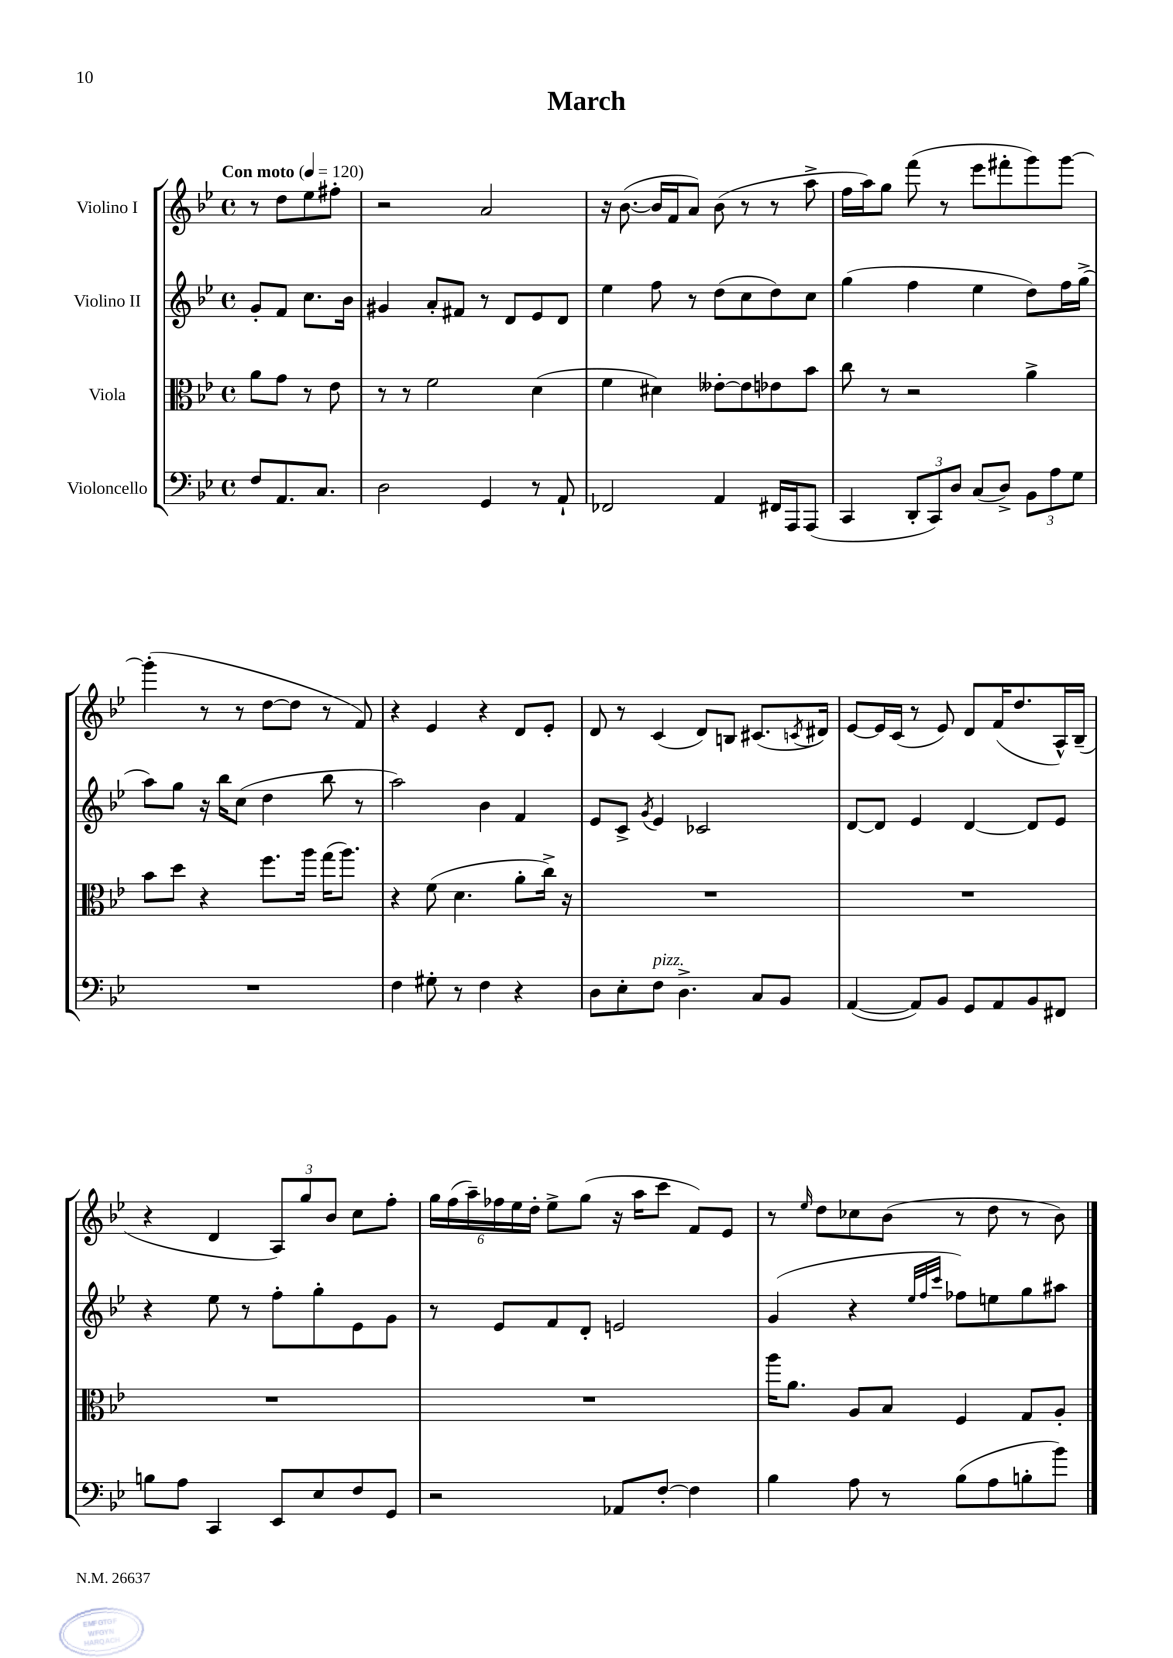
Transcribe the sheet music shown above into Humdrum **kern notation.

**kern	**kern	**kern	**kern
*staff4	*staff3	*staff2	*staff1
*clefF4	*clefC3	*clefG2	*clefG2
*k[b-e-]	*k[b-e-]	*k[b-e-]	*k[b-e-]
*M4/4	*M4/4	*M4/4	*M4/4
*met(c)	*met(c)	*met(c)	*met(c)
*MM120	*MM120	*MM120	*MM120
8F/L	8a\L	8g'/L	8r
8.AA/	8g\J	8f/J	8dd\L
.	8r	8.cc\L	8ee-\
8.C/J	.	.	.
.	8e-\	.	8ff#'\J
.	.	16b-\Jk	.
=	=	=	=
2D\	8r	4g#/	2r
.	8r	.	.
.	2f\	8a'/L	.
.	.	8f#/J	.
4GG/	.	8r	2a/
.	.	8d/L	.
8r	(4d\	8e-/	.
8AA`/	.	8d/J	.
=	=	=	=
2FF-/	4f\	4ee-\	16r
.	.	.	([8.b-\
.	4d#\)	8ff\	16b-/]LL
.	.	.	16f/J
.	.	8r	8a/J)
4AA/	[8e--'\L	(8dd\L	(8b-\
.	8e--\]	8cc\	8r
16FF#/LL	8e-\	8dd\)	8r
16AAA/J	.	.	.
(8AAA/J	8b-\J	8cc\J	8aa^\
=	=	=	=
4CC/	8cc\	(4gg\	16ff\LL
.	.	.	16aa\J)
.	8r	.	8gg\J
12DD'/L	2r	4ff\	(8fff\
12CC/)	.	.	.
.	.	.	8r
12D/J	.	.	.
(8C/L	.	4ee-\	8eee-\L
8D^/J)	.	.	8fff#'\
12BB-\L	4a^\	8dd\L)	8ggg\)
12A\	.	.	.
.	.	16ff\L	[8ggg\J
12G\J	.	.	.
.	.	(16gg^\JJ	.
=	=	=	=
1r	8b-\L	8aa\L)	(4ggg'\]
.	8dd\J	8gg\J	.
.	4r	16r	8r
.	.	16bb-\LK	.
.	.	(8cc\J	8r
.	8.ff\L	4dd\	[8dd\L
.	.	.	8dd\]J
.	16aa\Jk	.	.
.	(16gg\LK	8bb-\	8r
.	8.aa\J)	.	.
.	.	8r	8f/)
=	=	=	=
4F\	4r	2aa\)	4r
8G#'\	(8f\	.	4e-/
8r	4.d\	.	.
4F\	.	4b-\	4r
4r	8a'\L	4f/	8d/L
.	16cc^\Jk)	.	8e-'/J
.	16r	.	.
=	=	=	=
8D\L	1r	8e-/L	8d/
8E-'\	.	8c^/J	8r
.	.	8qg/	.
8F\J	.	4e-/	(4c/
4.D^\	.	.	.
.	.	2c-/	8d/L)
.	.	.	8B/J
8C/L	.	.	(8.c#/L
8BB-/J	.	.	.
.	.	.	8qc/
.	.	.	16d#/Jk)
=	=	=	=
([4AA/	1r	[8d/L	[8e-/L
.	.	8d/]J	16e-/]L
.	.	.	(16c/JJ
8AA/]L)	.	4e-/	8r
8BB-/J	.	.	8e-/)
8GG/L	.	[4d/	8d/L
8AA/	.	.	(16f/K
.	.	.	8.dd/
8BB-/	.	8d/]L	.
8FF#/J	.	8e-/J	16A^^/L)
.	.	.	(16B-~/JJ
=	=	=	=
8B\L	1r	4r	4r
8A\J	.	.	.
4CC/	.	8ee-\	4d/
.	.	8r	.
8EE-/L	.	8ff'\L	12A/L)
.	.	.	12gg/
8E-/	.	8gg'\	.
.	.	.	12b-/J
8F/	.	8e-\	8cc\L
8GG/J	.	8g\J	8ff'\J
=	=	=	=
2r	1r	8r	24gg\LL
.	.	.	(24ff\
.	.	.	24aa~\)
.	.	8e-/L	24ff-\
.	.	.	24ee-\
.	.	.	24dd'\JJ
.	.	8f/	8ee-^\L
.	.	8d'/J	(8gg\J
8AA-/L	.	2e/	16r
.	.	.	16aa\LK
[8F'/J	.	.	8ccc\J
4F\]	.	.	8f/L)
.	.	.	8e-/J
=	=	=	=
4B-\	16aa\LK	(4g/	8r
.	8.a\J	.	.
.	.	.	16qqee-/
.	.	.	8dd\L
8A\	8A/L	4r	8cc-\
8r	8B-/J	.	(8b-\J
.	.	32qqee-/LLL	.
.	.	32qqff/	.
.	.	32qqccc/JJJ	.
(8B-\L	4F/	8ff-\L)	8r
8A\	.	8ee\	8dd\
8B'\	8G/L	8gg\	8r
8b-\J)	8A'/J	8aa#\J	8b-\)
==	==	==	==
*-	*-	*-	*-
